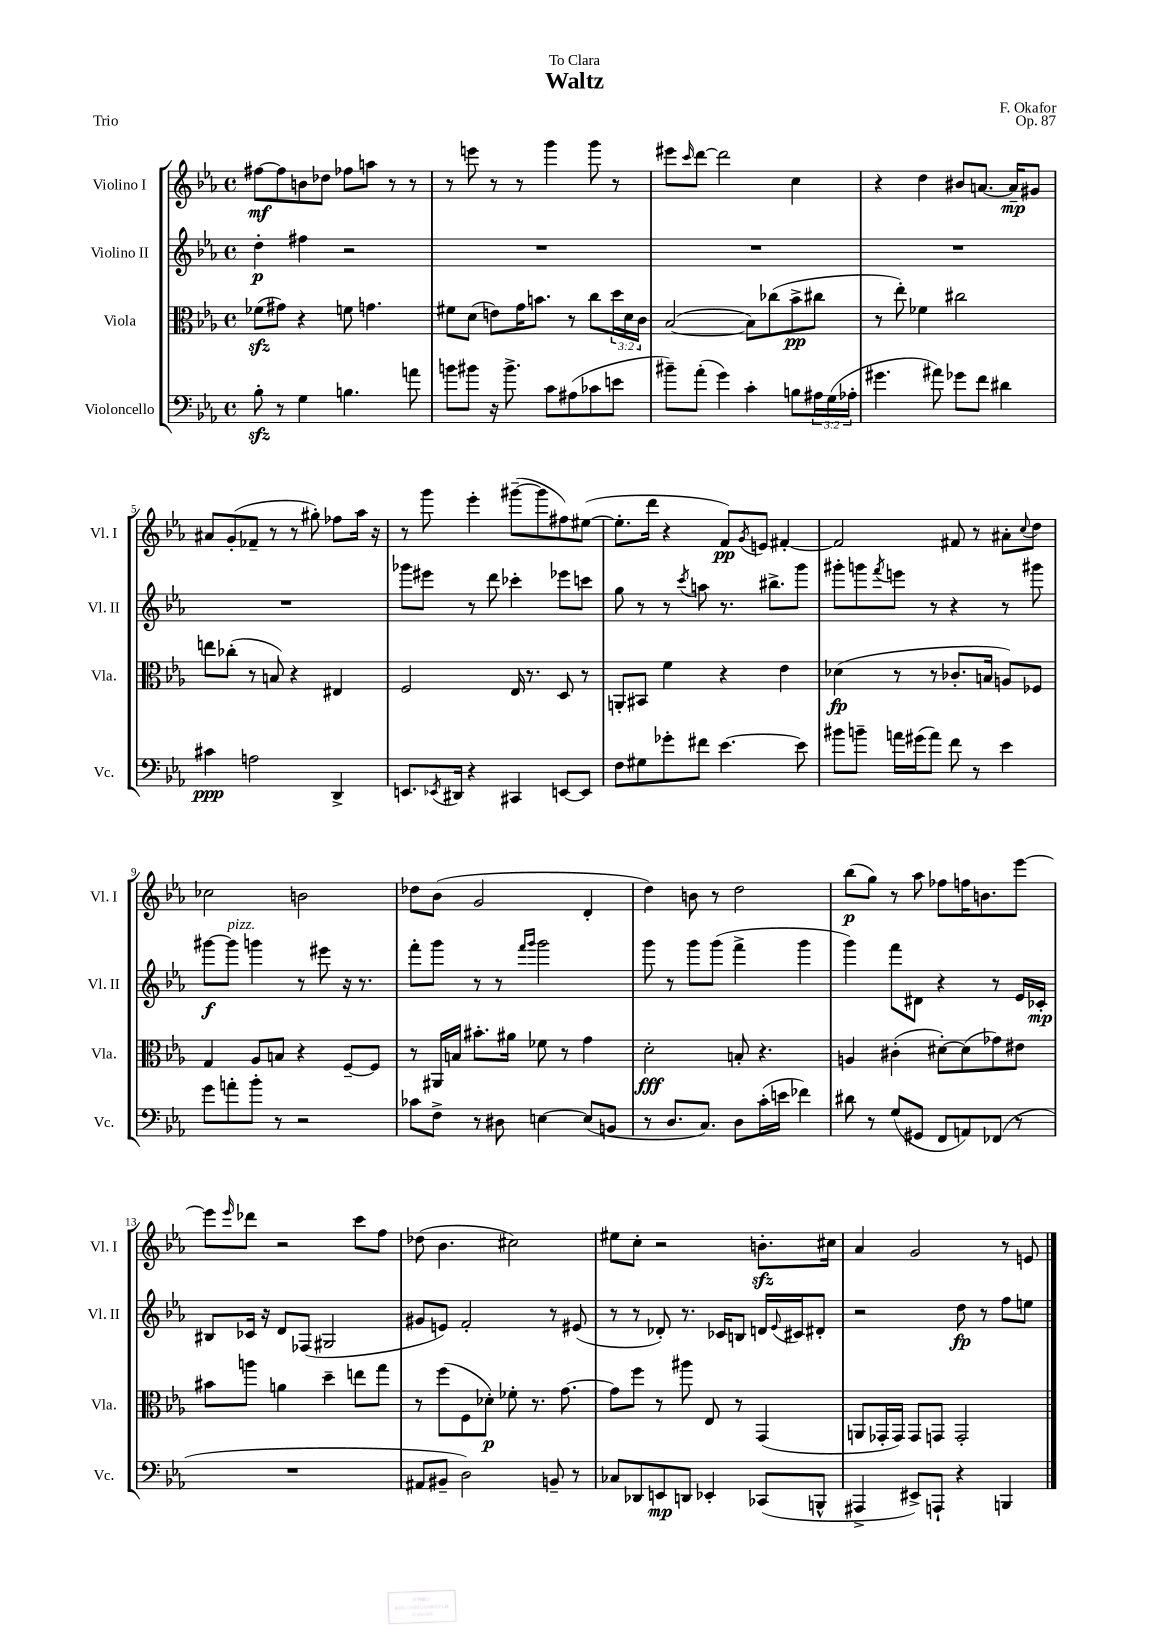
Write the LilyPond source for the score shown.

\header { title = "Waltz" composer = "F. Okafor" dedication = "To Clara" opus = "Op. 87" piece = "Trio" }
<<
\new StaffGroup <<
\new Staff = "s0" \with { instrumentName = "Violino I" shortInstrumentName = "Vl. I" } {
    \clef treble \key ees \major \defaultTimeSignature \time 4/4
    fis''8~\mf fis''8 b'8 des''8 fes''8 a''8 r8 r8 |
    r8 e'''8 r8 r8 g'''4 g'''8 r8 |
    eis'''8 \grace { c'''16 } d'''8~ d'''2 c''4 |
    r4 d''4 bis'8 a'8.~ a'16--\mp gis'8 |
    ais'8 g'8-.( fes'8-- r8 r8 gis''8-.) fes''8 aes''16 r16 |
    r8 g'''8 ees'''4-. gis'''8~--( gis'''8 fis''8) eis''8~( |
    eis''8.-. d'''16 r4 f'8\pp) \acciaccatura { g'8 } e'8 fis'4~-. |
    fis'2 fis'8 r8 ais'8-. \appoggiatura { c''8 } d''8 |
    ces''2 b'2 |
    des''8 bes'8( g'2 d'4-. |
    d''4) b'8 r8 d''2 |
    bes''8\p( g''8) r8 aes''8 fes''8 f''16 b'8. ees'''8~ |
    ees'''8 \grace { ees'''16 } des'''8 r2 c'''8 f''8 |
    des''8( bes'4. cis''2) |
    eis''8 c''8-. r2 b'8.-.\sfz cis''16 |
    aes'4 g'2 r8 e'8 \bar "|." |
}
\new Staff = "s1" \with { instrumentName = "Violino II" shortInstrumentName = "Vl. II" } {
    \clef treble \key ees \major \defaultTimeSignature \time 4/4
    d''4-.\p fis''4 r2 |
    R1 |
    R1 |
    R1 |
    R1 |
    ges'''8 eis'''8 r8 d'''8 ces'''4-. ees'''8 c'''8 |
    g''8 r8 r8 \acciaccatura { c'''8 } a''8 r8. bis''8.-> g'''8 |
    gis'''8-. g'''8 \acciaccatura { f'''8 } e'''8 r8 r4 r8 gis'''8 |
    gis'''8~\f gis'''8^\markup { \italic "pizz." } g'''4 r8 eis'''8 r16 r8. |
    f'''8-. g'''8 r8 r8 \grace { f'''16 g'''16 } g'''2 |
    g'''8 r8 g'''8 g'''8( f'''4-> g'''4 |
    g'''4) f'''8 dis'8 r4 r8 ees'16 ces'16-.\mp |
    bis8 ces'16 r16 d'8 fes8( gis2 |
    gis'8 e'8) f'2-. r8 eis'8( |
    r8 r8 des'8-.) r8. ces'16 b8 d'16 \appoggiatura { ees'8 } cis'16 dis'8-. |
    r2 d''8\fp r8 f''8 e''8 \bar "|." |
}
\new Staff = "s2" \with { instrumentName = "Viola" shortInstrumentName = "Vla." } {
    \clef alto \key ees \major \defaultTimeSignature \time 4/4 \override Staff.TupletNumber.text = #tuplet-number::calc-fraction-text
    fes'8\sfz( gis'8) r4 f'8 g'4. |
    fis'8 d'8( e'8) g'16 b'8. r8 c''8 \tuplet 3/2 { d''16 d'16 c'16 } |
    bes2~( bes8) ces''8( bes'8->\pp cis''8 |
    r8 ees''8-.) fes'4 cis''2 |
    e''8 ces''8-.( r8 b8) r4 eis4 |
    f2 ees16 r8. d8 r8 |
    a,8-. bis,8 f'4 r4 ees'4 |
    des'4\fp( r8 r8 ces'8.-. b16 a8) fes8 |
    g4 aes8 b8 r4 f8~-- f8 |
    r8 ais,16 b16 bis'8.-. ais'16 fes'8 r8 g'4 |
    d'2-.\fff b8-. r4. |
    a4 cis'4-.( dis'8~-.) dis'8( ges'8) eis'8 |
    bis'8 a''8 a'4 d''4-- e''8 g''8 |
    r8 f''8( f8 des'8-.\p) fes'8-. r8. g'8.~ |
    g'8 f''8 r8 ais''8 ees8 r8 g,4( |
    a,8 ges,16-. ges,16) ges,8 g,8 g,2-. \bar "|." |
}
\new Staff = "s3" \with { instrumentName = "Violoncello" shortInstrumentName = "Vc." } {
    \clef bass \key ees \major \defaultTimeSignature \time 4/4 \override Staff.TupletNumber.text = #tuplet-number::calc-fraction-text
    bes8-.\sfz r8 g4 b4. a'8 |
    b'8 bis'8 r16 bis'8.-> c'8 ais8( ces'8 e'8 |
    bis'8--) aes'8-.( g'4) c'4-. b8 \tuplet 3/2 { ais16 g16( aes16-. } |
    gis'4. ais'8) ges'8 f'8 dis'4 |
    cis'4\ppp a2 d,4-> |
    e,8. \acciaccatura { ees,8 } dis,16 r4 cis,4 e,8~ e,8 |
    f8 gis8 ges'8-. fis'8 ees'4.~ ees'8 |
    bis'8 b'8-- a'16 gis'16( a'8) f'8 r8 ees'4 |
    g'8 a'8-. bes'8-. r8 r2 |
    ces'8 f8-> r8 dis8 e4~ e8( b,8 |
    r8 d8. c8.) d8 c'16-.( e'16 fes'4) |
    dis'8 r8 g8( gis,8 f,8 a,8) fes,8( r8 |
    R1 |
    ais,8 bis,8-- d2) b,8-- r8 |
    ces8 des,8 e,8\mp d,8 ees,4-. ces,8( b,,8-^ |
    ais,,4-> eis,8->) a,,8-! r4 b,,4 \bar "|." |
}
>>
>>
